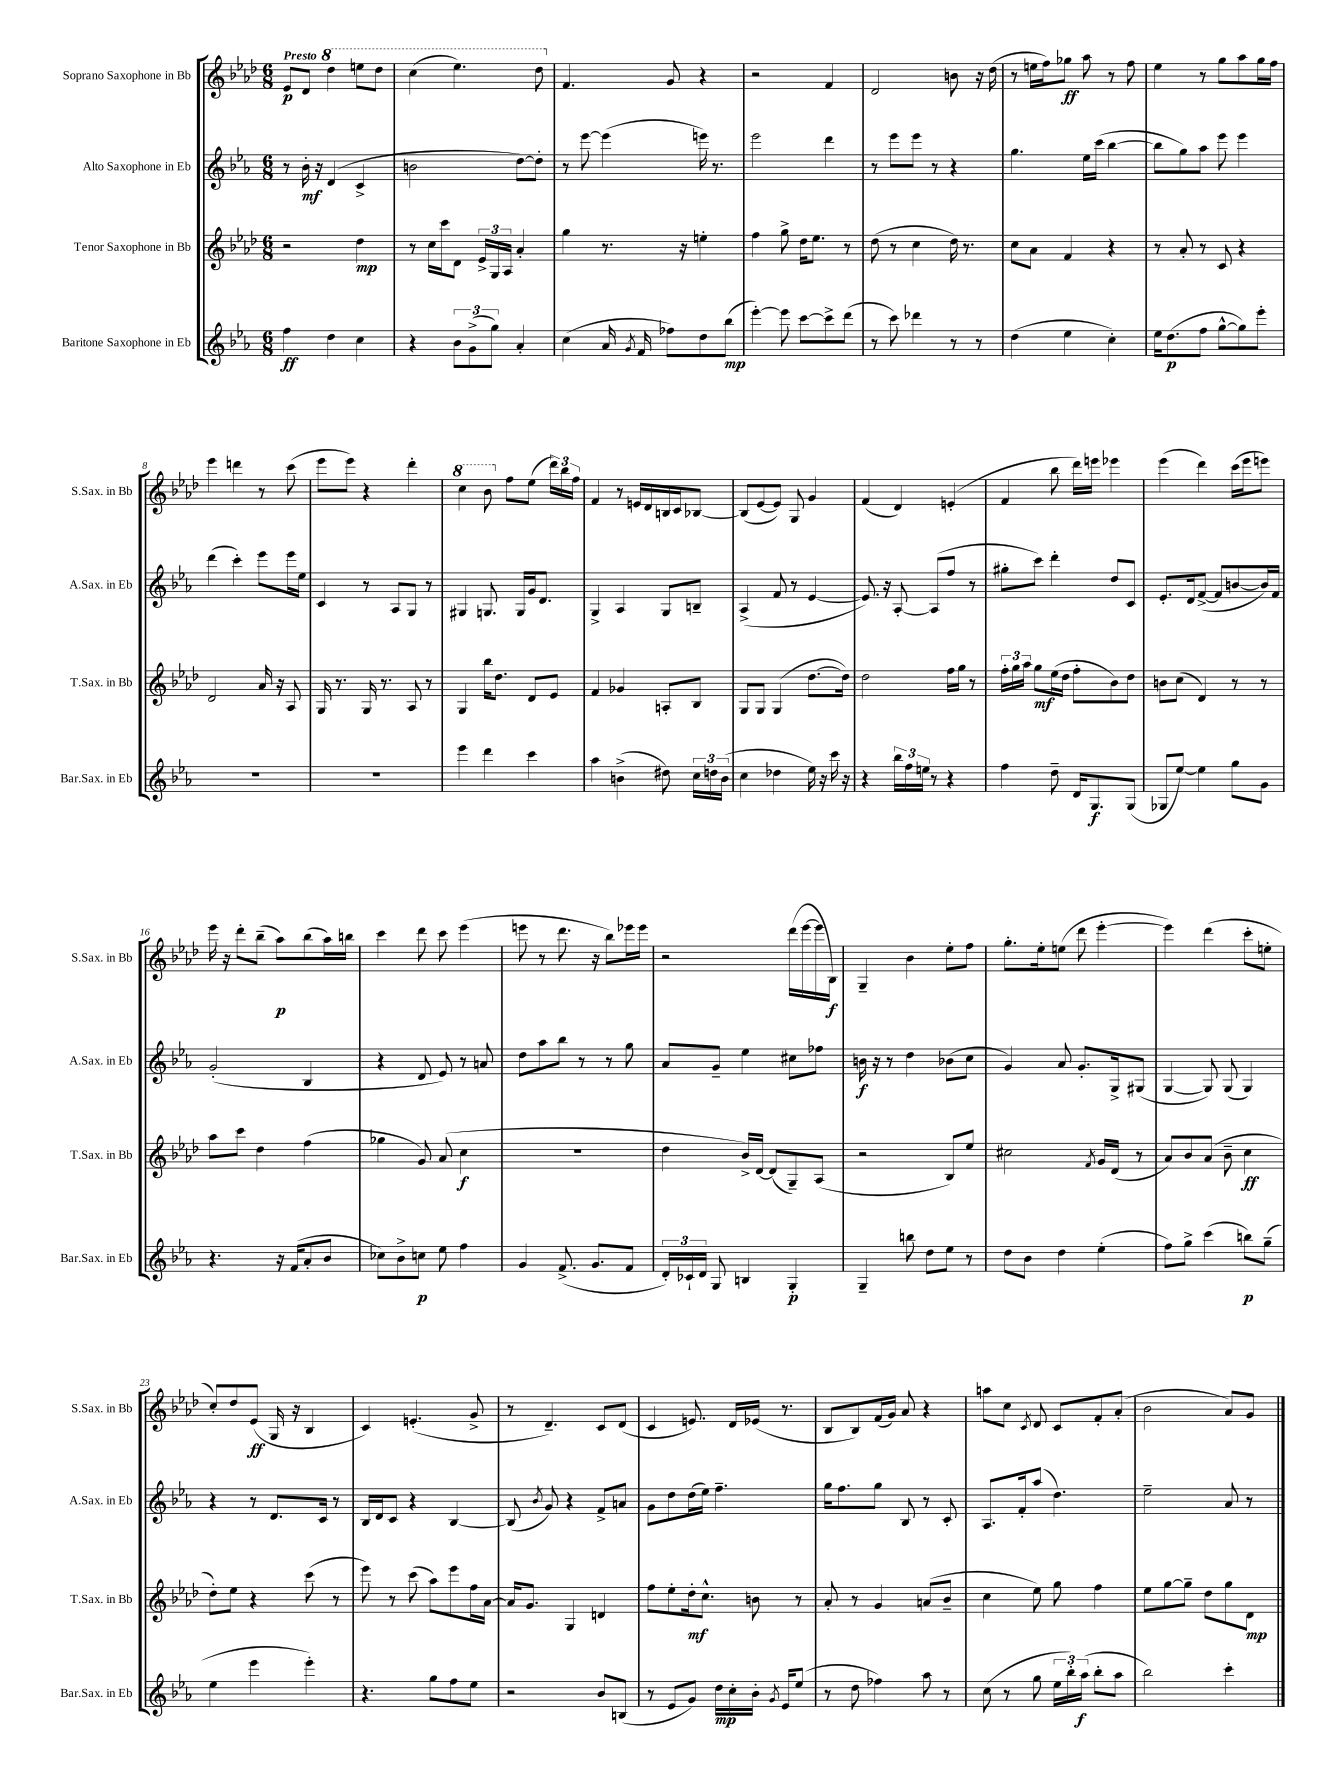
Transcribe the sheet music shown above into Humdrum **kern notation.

**kern	**kern	**kern	**kern
*staff4	*staff3	*staff2	*staff1
*clefG2	*clefG2	*clefG2	*clefG2
*k[b-e-a-]	*k[b-e-a-d-]	*k[b-e-a-]	*k[b-e-a-d-]
*M6/8	*M6/8	*M6/8	*M6/8
4ff	2r	8r	8e-
.	.	16b-'	8d-
.	.	16r	.
4dd	.	(4d	4ddd-
4cc	4dd-	4c^	8eee
.	.	.	8ddd-
=	=	=	=
4r	8r	2b	(4ccc
.	16cc	.	.
.	16ccc	.	.
12b-	8d-	.	4.eee-)
(12g^	.	.	.
.	24e-^	.	.
12gg)	24G	.	.
.	24A-	.	.
4a-'	4a-'	[8dd)	.
.	.	8dd']	8ddd-
=	=	=	=
(4cc	4gg	8r	4.f
.	.	[8eee-	.
16a-	8.r	(4eee-]	.
8qg	.	.	.
16f	.	.	.
8ff-)	.	.	8g
.	16r	.	.
8dd	4ee'	16eee)	4r
.	.	8.r	.
(8bb-	.	.	.
=	=	=	=
[4eee-')	4ff	2eee-	2r
8eee-]	8gg^	.	.
[8ccc	16dd-	.	.
.	8.ee-	.	.
8ccc^]	.	4ddd	4f
(8ddd	8r	.	.
=	=	=	=
8r	(8dd-	8r	2d-
8ccc)	8r	8eee-	.
4ddd-	4cc	8eee-	.
.	.	8r	.
8r	16dd-)	4r	8b
.	8.r	.	.
8r	.	.	16r
.	.	.	(16dd-
=	=	=	=
(4dd	8cc	4.gg	8r
.	8a-	.	16ee
.	.	.	16ff)
4ee-	4f	.	8gg-
.	.	16ee-	8aa-
.	.	(16ccc	.
4cc')	4r	[4bb-	8r
.	.	.	8ff
=	=	=	=
16ee-	8r	8bb-]	4ee-
(8.dd	.	.	.
.	8a-'	8gg)	.
8ff	8r	8aa-	8r
[8gg^^	8c	8eee-	8gg
8gg])	4r	4eee-	8aa-
8eee-'	.	.	16gg
.	.	.	16ff
=	=	=	=
2.r	2d-	(4ddd	4eee-
.	.	4ccc')	4ddd
.	16a-	8eee-	8r
.	16r	.	.
.	8A-	16eee-	(8ccc
.	.	16ee-	.
=	=	=	=
2.r	16G	4c	8eee-
.	8.r	.	.
.	.	.	8eee-)
.	16G	8r	4r
.	8.r	.	.
.	.	8A-	.
.	8A-	8G	4ddd-'
.	8r	8r	.
=	=	=	=
4eee-	4G	4G#	4ccc
4ddd	16bb-	8.G	8bb-
.	8.dd-	.	.
.	.	.	8ff
.	.	16G	.
4ccc	8d-	16g	(8ee-
.	.	8.d	.
.	8e-	.	24ddd-)
.	.	.	24bb-
.	.	.	24ff
=	=	=	=
4aa-	4f	4G^	4f
(4b^	4g-	4A-	8r
.	.	.	16e
.	.	.	16d-
8dd#)	8A'	8G	16B
.	.	.	16c
24cc	8B-	8B~	[8B-
24dd	.	.	.
(24b	.	.	.
=	=	=	=
4cc	8G	(4A-^	(8B-]
.	8G	.	[8e-
4dd-	(4G	8f	8e-])
.	.	8r	8G
16ee-)	[8.dd-	[4e-	4g
16r	.	.	.
16ccc	.	.	.
16r	16dd-])	.	.
=	=	=	=
4r	2dd-	8.e-])	(4f
.	.	16r	.
24bb-	.	[8A-'	4d-)
24ff	.	.	.
24ee	.	.	.
8r	.	(8A-]	.
4r	16ff	8ff	(4e'
.	16gg	.	.
.	8r	8r	.
=	=	=	=
4ff	24ff'	8gg#'	4f
.	24gg	.	.
.	24aa-	.	.
.	8gg	8ccc)	.
8dd~	(16ee-	4ddd'	8bb-
.	16dd-	.	.
16d	8ff'	.	16ddd-)
8.G	.	.	16eee
.	8b-)	8dd	4eee-
(8G	8dd-	8c	.
=	=	=	=
8G-	8b	8.e-'	(4eee-
[8ee-)	(8cc	.	.
.	.	16d	.
4ee-]	4d-)	([8f^	4ddd-)
.	.	8f]	.
8gg	8r	[8b	(16ccc
.	.	.	16eee-
8g	8r	16b])	8eee)
.	.	16f	.
=	=	=	=
4.r	8aa-	(2g'	16eee-
.	.	.	16r
.	8ccc	.	8ddd-'
.	4dd-	.	(8bb-~
16r	.	.	8aa-)
(16f	.	.	.
8a-'	(4ff	4B-	(8bb-
8b-	.	.	16aa-)
.	.	.	16bb
=	=	=	=
8cc-)	4gg-	4r	4ccc
8b-^	.	.	.
8cc	8g)	8d	8ddd-
8ee-	(8a-	8e-)	8ccc
4ff	4cc	8r	(4eee-
.	.	8a	.
=	=	=	=
4g	2.r	8dd	8eee
.	.	8aa-	8r
(8.f^	.	8bb-	8.ddd-
.	.	8r	.
8.g	.	.	16r
.	.	8r	8bb-)
8f	.	8gg	16eee-
.	.	.	16eee-
=	=	=	=
24d')	4dd-	8a-	2r
24c-`	.	.	.
24d	.	.	.
8G	.	8g~	.
4B	16b-^)	4ee-	.
.	[16d-	.	.
.	(8d-]	.	.
4G'	8G~)	8cc#	(16ddd-
.	.	.	[16eee-
.	(8A-	8ff-	16eee-]
.	.	.	16B-)
=	=	=	=
4G~	2r	16b	4G~
.	.	16r	.
.	.	8r	.
8bb	.	4dd	4b-
8dd	.	.	.
8ee-	8B-)	(8b-	8ee-'
8r	8ee-	8cc	8ff
=	=	=	=
8dd	2cc#	4g)	8.gg'
8b-	.	.	.
.	.	.	16ee-'
4dd	.	8a-	(8ee
.	.	8.g'	8ddd-
.	8qf	.	.
(4ee-'	16g	.	[4eee-'
.	(16d-	16G^	.
.	8r	(8G#	.
=	=	=	=
8ff)	8a-)	[4G	4eee-])
8gg^	8b-	.	.
(4ccc	(8a-	8G])	(4ddd-
.	8b-~	(8G	.
8bb)	4cc	4G)	8ccc'
(8gg~	.	.	8ee'
=	=	=	=
4ee-	8dd-')	4r	8cc')
.	8ee-	.	8dd-
4eee-	4r	8r	(8e-
.	.	8.d	16G
.	.	.	16r
4eee-')	(8ccc	.	4B-
.	.	16c	.
.	8r	8r	.
=	=	=	=
4.r	8eee-)	16B-	4c)
.	.	16d	.
.	8r	8c	.
.	(8ccc	4r	(4.e'
8gg	8aa-)	.	.
8ff	8eee-	[4B-	.
8ee-	16ff	.	8g^
.	[16a-	.	.
=	=	=	=
2r	16a-]	(8B-]	8r
.	8.g	.	.
.	.	8qb-	.
.	.	8g)	4.d-~)
.	4G	4r	.
8b-	4d	8f^	8c
(8B	.	8a	(8d-
=	=	=	=
8r	8ff	8g	4c
8e-	8ee-'	8dd	.
8g)	16dd-'	(16dd	8.e)
.	8.cc^^	16ee-)	.
16dd	.	4.ff~	.
16cc'	.	.	16d-
16b-'	8b	.	(16e-
8qg	.	.	.
16e-	.	.	8.r
(8ee-	8r	.	.
=	=	=	=
8r	8a-'	16gg	8B-
.	.	8.ff	.
8dd	8r	.	8B-)
4ff-)	4g	8gg	(16f
.	.	.	16g)
.	.	8B-	8a-
8aa-	(8a	8r	4r
8r	8b-~	8c'	.
=	=	=	=
(8cc	4cc	8.A-	8aa
8r	.	.	8cc
.	.	16f'	.
.	.	.	8qc
8gg	8ee-)	(8aa-	8d-
24ee-	8gg	4.dd)	8c
24bb-')	.	.	.
(24aa-	.	.	.
8bb-'	4ff	.	8f'
8aa-	.	.	(8a-'
=	=	=	=
2bb-)	8ee-	2ee-~	2b-
.	[8gg	.	.
.	8gg~]	.	.
.	8dd-	.	.
4ccc'	8gg	8a-	8a-)
.	8d-	8r	8g
==	==	==	==
*-	*-	*-	*-
